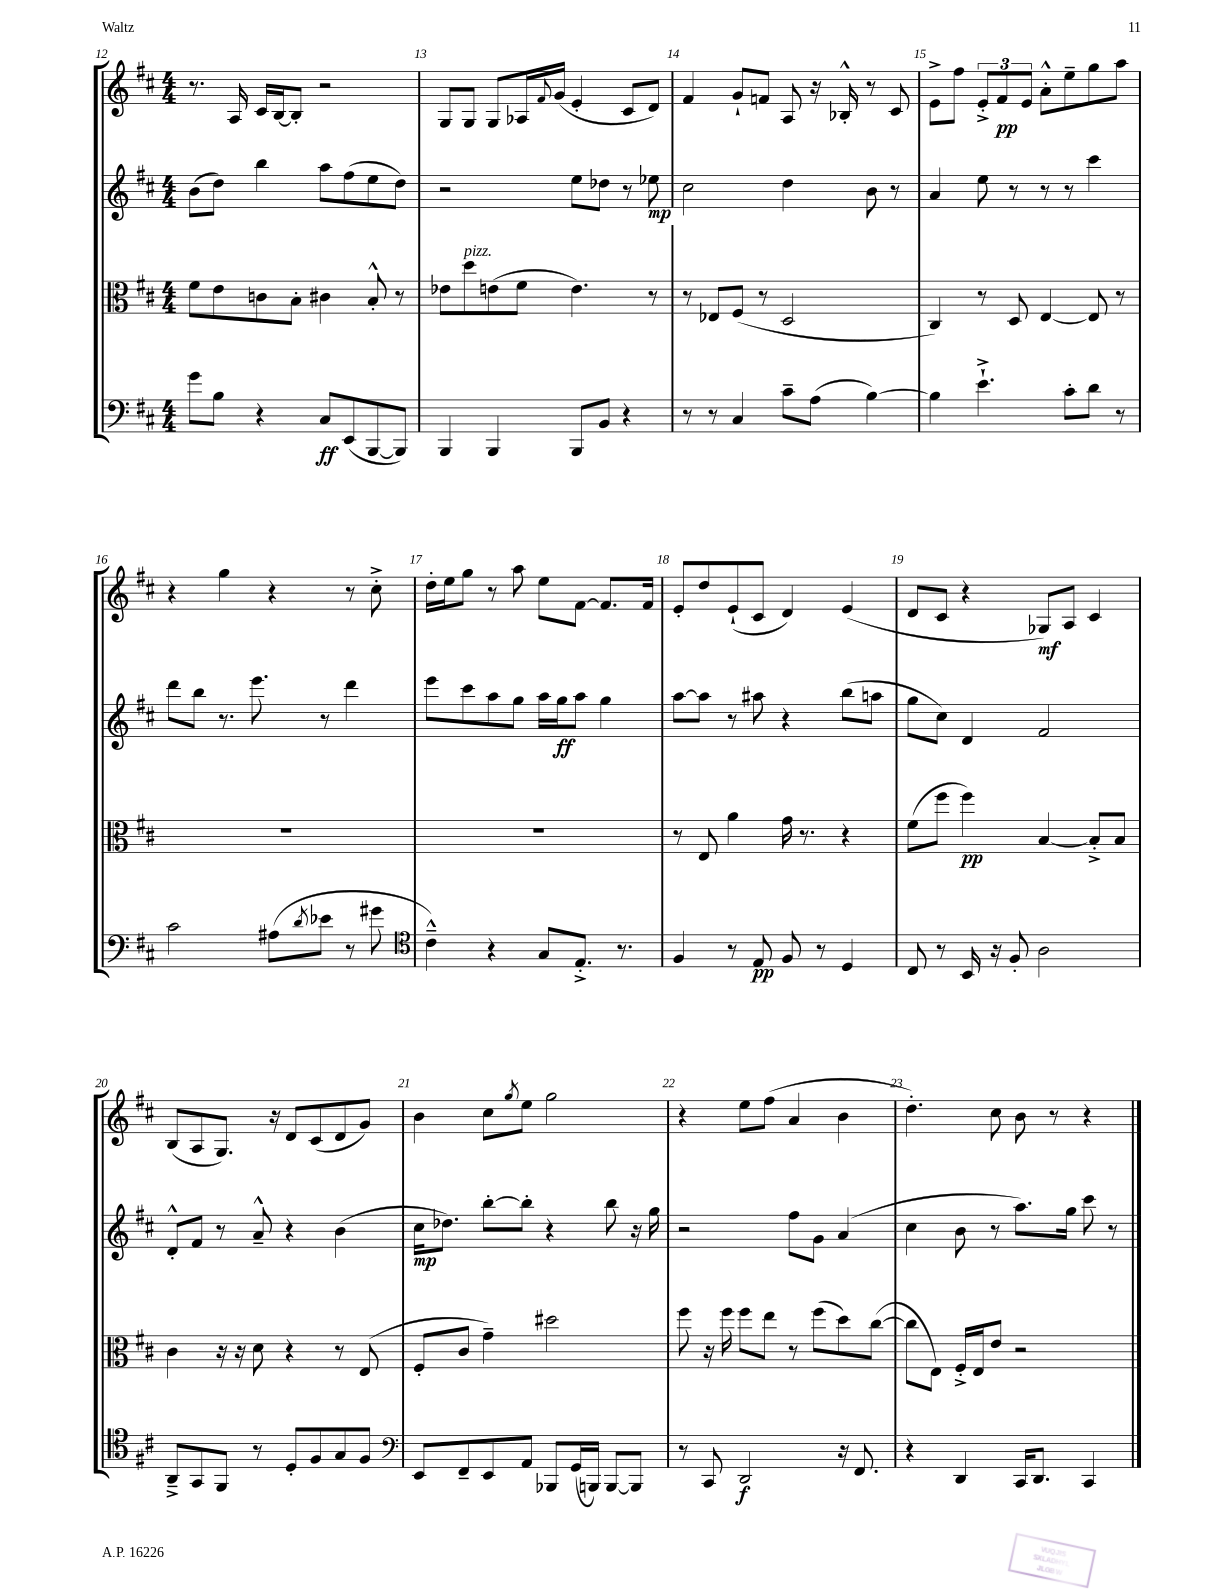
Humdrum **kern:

**kern	**dynam	**kern	**dynam	**kern	**dynam	**kern	**dynam
*part4	*part4	*part3	*part3	*part2	*part2	*part1	*part1
*staff4	*staff4	*staff3	*staff3	*staff2	*staff2	*staff1	*staff1
*clefF4	*	*clefC3	*	*clefG2	*	*clefG2	*
*k[f#c#]	*	*k[f#c#]	*	*k[f#c#]	*	*k[f#c#]	*
*M4/4	*	*M4/4	*	*M4/4	*	*M4/4	*
=12	=12	=12	=12	=12	=12	=12	=12
8g\L	.	8f#\L	.	(8b\L	.	8.r	.
8B\J	.	8e\	.	8dd\J)	.	.	.
.	.	.	.	.	.	16A/	.
4r	.	8cn\	.	4bb\	.	16c#/LL	.
.	.	.	.	.	.	[16B/J	.
.	.	8B'\J	.	.	.	8B'/J]	.
8C#/L	ff	4c#X\	.	8aa\L	.	2r	.
(8EE/	.	.	.	(8ff#\	.	.	.
[8BBB/	.	8B'^^/	.	8ee\	.	.	.
8BBB/J])	.	8r	.	8dd\J)	.	.	.
=13	=13	=13	=13	=13	=13	=13	=13
4BBB/	.	8e-X\L	.	2r	.	8G/L	.
!	!	!LO:TX:a:i:t=pizz.	!	!	!	!	!
.	.	8dd\	.	.	.	8G/J	.
4BBB/	.	(8en\	.	.	.	8G/L	.
.	.	8f#\J	.	.	.	16A-X/L	.
.	.	.	.	.	.	8qqf#/	.
.	.	.	.	.	.	(16g/JJ	.
8BBB/L	.	4.e\)	.	8ee\L	.	4e'/	.
8BB/J	.	.	.	8dd-X\J	.	.	.
4r	.	.	.	8r	.	8c#/L	.
.	.	8r	.	8ee-X\	mp	8d/J)	.
=14	=14	=14	=14	=14	=14	=14	=14
8r	.	8r	.	2cc#\	.	4f#/	.
8r	.	8E-X/L	.	.	.	.	.
4C#/	.	(8F#/J	.	.	.	8g`/L	.
.	.	8r	.	.	.	8fn/J	.
8c#~\L	.	2D/	.	4dd\	.	8A/	.
(8A\J	.	.	.	.	.	16r	.
.	.	.	.	.	.	16B-X'^^/	.
[4B\)	.	.	.	8b\	.	8r	.
.	.	.	.	8r	.	8c#/	.
=15	=15	=15	=15	=15	=15	=15	=15
4B\]	.	4C#/)	.	4a/	.	8e^\L	.
.	.	.	.	.	.	8ff#\J	.
4.e`^\	.	8r	.	8ee\	.	12e'^/L	.
.	.	.	.	.	.	12f#/	pp
.	.	8D/	.	8r	.	.	.
.	.	.	.	.	.	12e/J	.
.	.	[4E/	.	8r	.	8a'^^\L	.
8c#'\L	.	.	.	8r	.	8ee~\	.
8d\J	.	8E/]	.	4ccc#\	.	8gg\	.
8r	.	8r	.	.	.	8aa\J	.
!!LO:LB:g=z
=16	=16	=16	=16	=16	=16	=16	=16
2c#\	.	1r	.	8ddd\L	.	4r	.
.	.	.	.	8bb\J	.	.	.
.	.	.	.	8.r	.	4gg\	.
.	.	.	.	8.eee\	.	.	.
(8A#X\L	.	.	.	.	.	4r	.
8qd/	.	.	.	.	.	.	.
8e-X\J	.	.	.	8r	.	.	.
8r	.	.	.	4ddd\	.	8r	.
8g#X\	.	.	.	.	.	8cc#'^\	.
=17	=17	=17	=17	=17	=17	=17	=17
*clefC4	*	*	*	*	*	*	*
4c#~^^\)	.	1r	.	8eee\L	.	16dd'\LL	.
.	.	.	.	.	.	16ee\J	.
.	.	.	.	8ccc#\	.	8gg\J	.
4r	.	.	.	8aa\	.	8r	.
.	.	.	.	8gg\J	.	8aa\	.
8G/L	.	.	.	16aa\LL	.	8ee\L	.
.	.	.	.	16gg\J	ff	.	.
8.E'^/J	.	.	.	8aa\J	.	[8f#\J	.
.	.	.	.	4gg\	.	8.f#/L]	.
8.r	.	.	.	.	.	.	.
.	.	.	.	.	.	16f#/Jk	.
=18	=18	=18	=18	=18	=18	=18	=18
4F#/	.	8r	.	[8aa\L	.	8e'/L	.
.	.	8E/	.	8aa\J]	.	8dd/	.
8r	.	4a\	.	8r	.	(8e`/	.
8E/	pp	.	.	8aa#X\	.	8c#/J	.
8F#/	.	16g\	.	4r	.	4d/)	.
.	.	8.r	.	.	.	.	.
8r	.	.	.	.	.	.	.
4D/	.	4r	.	(8bb\L	.	(4e/	.
.	.	.	.	8aan\J	.	.	.
=19	=19	=19	=19	=19	=19	=19	=19
8C#/	.	(8f#\L	.	8gg\L	.	8d/L	.
8r	.	8ff#\J	.	8cc#\J)	.	8c#/J	.
16BB/	.	4ff#\)	pp	4d/	.	4r	.
16r	.	.	.	.	.	.	.
8F#'/	.	.	.	.	.	.	.
2A\	.	[4B/	.	2f#/	.	8G-X/L)	mf
.	.	.	.	.	.	8A/J	.
.	.	8B'^/L]	.	.	.	4c#/	.
.	.	8B/J	.	.	.	.	.
!!LO:LB:g=z
=20	=20	=20	=20	=20	=20	=20	=20
8AA~^/L	.	4c#\	.	8d'^^/L	.	(8B/L	.
8GG/	.	.	.	8f#/J	.	8A/	.
8FF#/J	.	16r	.	8r	.	8.G/J)	.
.	.	16r	.	.	.	.	.
8r	.	8d\	.	8a~^^/	.	.	.
.	.	.	.	.	.	16r	.
8D'/L	.	4r	.	4r	.	8d/L	.
8F#/	.	.	.	.	.	(8c#/	.
8G/	.	8r	.	(4b\	.	8d/	.
8F#/J	.	(8E/	.	.	.	8g/J)	.
=21	=21	=21	=21	=21	=21	=21	=21
*clefF4	*	*	*	*	*	*	*
8EE/L	.	8F#'/L	.	16cc#\KL	mp	4b\	.
.	.	.	.	8.dd-X\J)	.	.	.
8FF#~/	.	8c#/J	.	.	.	.	.
8EE/	.	4g~\)	.	[8bb'\L	.	8cc#\L	.
.	.	.	.	.	.	8qgg/	.
8AA/J	.	.	.	8bb'\J]	.	8ee\J	.
8BBB-X/L	.	2dd#X\	.	4r	.	2gg\	.
(16GG/L	.	.	.	.	.	.	.
16BBBn/JJ)	.	.	.	.	.	.	.
[8BBB/L	.	.	.	8bb\	.	.	.
8BBB/J]	.	.	.	16r	.	.	.
.	.	.	.	16gg\	.	.	.
=22	=22	=22	=22	=22	=22	=22	=22
8r	.	8ff#\	.	2r	.	4r	.
8CC#/	.	16r	.	.	.	.	.
.	.	16ff#\	.	.	.	.	.
2DD/	f	8ff#\L	.	.	.	8ee\L	.
.	.	8ee\J	.	.	.	(8ff#\J	.
.	.	8r	.	8ff#\L	.	4a/	.
.	.	(8ff#\L	.	8g\J	.	.	.
16r	.	8dd\)	.	(4a/	.	4b\	.
8.FF#/	.	.	.	.	.	.	.
.	.	([8cc#\J	.	.	.	.	.
=23	=23	=23	=23	=23	=23	=23	=23
4r	.	8cc#\L]	.	4cc#\	.	4.dd'\)	.
.	.	8E\J)	.	.	.	.	.
4DD/	.	16F#'^/LL	.	8b\	.	.	.
.	.	16E/J	.	.	.	.	.
.	.	8e/J	.	8r	.	8cc#\	.
16CC#/KL	.	2r	.	8.aa\L)	.	8b\	.
8.DD/J	.	.	.	.	.	.	.
.	.	.	.	.	.	8r	.
.	.	.	.	16gg\Jk	.	.	.
4CC#/	.	.	.	8ccc#\	.	4r	.
.	.	.	.	8r	.	.	.
==	==	==	==	==	==	==	==
*-	*-	*-	*-	*-	*-	*-	*-
